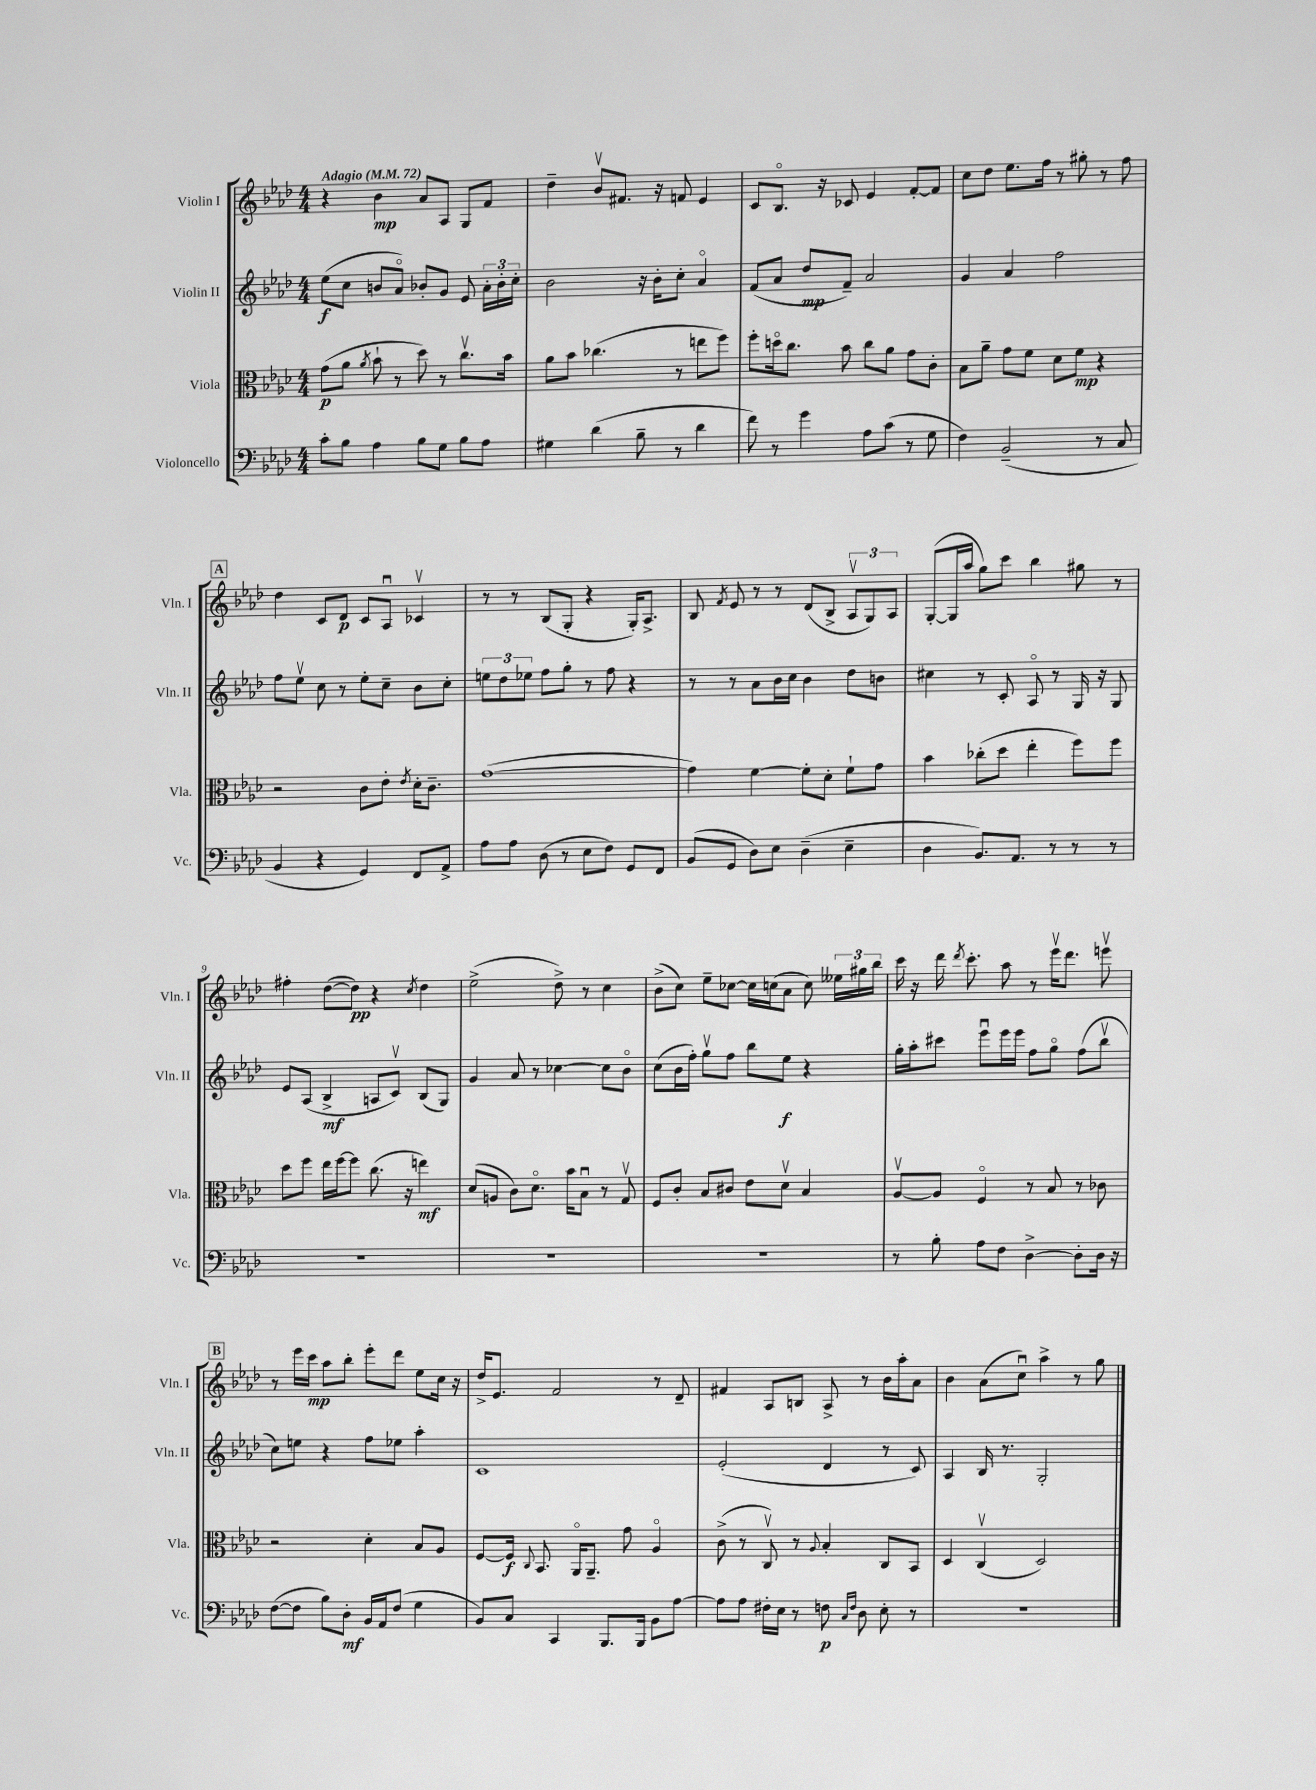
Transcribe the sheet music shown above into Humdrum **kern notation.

**kern	**dynam	**kern	**dynam	**kern	**dynam	**kern	**dynam
*part4	*part4	*part3	*part3	*part2	*part2	*part1	*part1
*staff4	*staff4	*staff3	*staff3	*staff2	*staff2	*staff1	*staff1
*I"Violoncello	*	*I"Viola	*	*I"Violin II	*	*I"Violin I	*
*I'Vc.	*	*I'Vla.	*	*I'Vln. II	*	*I'Vln. I	*
*clefF4	*	*clefC3	*	*clefG2	*	*clefG2	*
*k[b-e-a-d-]	*	*k[b-e-a-d-]	*	*k[b-e-a-d-]	*	*k[b-e-a-d-]	*
*M4/4	*	*M4/4	*	*M4/4	*	*M4/4	*
*MM72	*	*MM72	*	*MM72	*	*MM72	*
=1	=1	=1	=1	=1	=1	=1	=1
!	!	!	!	!	!	!LO:TX:a:B:t=Adagio	!
8c'\L	.	(8g\L	p	(8ee-\L	f	4r	.
8B-\J	.	8a-\J	.	8cc\J	.	.	.
.	.	8qa-/	.	.	.	.	.
4A-\	.	8b-`\	.	8bn/L	.	4b-\	mp
.	.	8r	.	8a-/J)	.	.	.
8B-\L	.	8dd-\)	.	8b-X'/L	.	8a-/L	.
8G\J	.	8r	.	8g/J	.	8A-/J	.
8B-\L	.	8.ccv\L	.	8e-/	.	8G/L	.
8A-\J	.	.	.	24a-'\LL	.	8f/J	.
.	.	.	.	24b-'\	.	.	.
.	.	16b-\Jk	.	.	.	.	.
.	.	.	.	24cc'\JJ	.	.	.
=2	=2	=2	=2	=2	=2	=2	=2
4G#X\	.	8a-\L	.	2b-\	.	4dd-~\	.
.	.	8b-\J	.	.	.	.	.
(4d-\	.	(4.cc-X\	.	.	.	8b-v/L	.
.	.	.	.	.	.	8.f#X/J	.
8B-~\	.	.	.	16r	.	.	.
.	.	.	.	16b-'\KL	.	16r	.
8r	.	8r	.	8cc'\J	.	8fn/	.
4d-\	.	8een\L	.	4a-/	.	4e-/	.
.	.	8ff\J)	.	.	.	.	.
=3	=3	=3	=3	=3	=3	=3	=3
8f\)	.	8ff'\L	.	(8f/L	.	8c/L	.
8r	.	16ddn\k	.	8a-/J	.	8.B-/J	.
.	.	8.cc\J	.	.	.	.	.
4g\	.	.	.	8dd-/L	mp	.	.
.	.	.	.	.	.	16r	.
.	.	8b-\	.	8f~/J)	.	8c-X/	.
8A-\L	.	8cc\L	.	2a-/	.	4e-/	.
(8c\J	.	8a-\J	.	.	.	.	.
8r	.	8g\L	.	.	.	[8f'/L	.
8G\	.	8c'\J	.	.	.	8f/J]	.
=4	=4	=4	=4	=4	=4	=4	=4
4F\)	.	8B-\L	.	4g/	.	8cc\L	.
.	.	8a-~\J	.	.	.	8dd-\J	.
(2BB-~/	.	8g\L	.	4a-/	.	8.ee-\L	.
.	.	8f\J	.	.	.	.	.
.	.	.	.	.	.	16ff\Jk	.
.	.	8d-\L	.	2ff\	.	8r	.
.	.	8f\J	mp	.	.	8gg#X'\	.
8r	.	4r	.	.	.	8r	.
8C/	.	.	.	.	.	8ff\	.
!!LO:LB:g=z
!!LO:REH:place=s1:t=A
=5	=5	=5	=5	=5	=5	=5	=5
4BB-/	.	2r	.	8ff\L	.	4dd-\	.
.	.	.	.	8ee-v\J	.	.	.
4r	.	.	.	8cc\	.	8c/L	.
.	.	.	.	8r	.	8d-/J	p
4GG/)	.	8c\L	.	8ee-'\L	.	8c/L	.
.	.	8e-'\J	.	8cc~\J	.	8A-u/J	.
.	.	8qe-/	.	.	.	.	.
8FF/L	.	16d-'\KL	.	8b-\L	.	4c-Xv/	.
.	.	8.c~\J	.	.	.	.	.
8AA-^/J	.	.	.	8cc'\J	.	.	.
=6	=6	=6	=6	=6	=6	=6	=6
8A-\L	.	([1g	.	12een\L	.	8r	.
.	.	.	.	12dd-\	.	.	.
8A-\J	.	.	.	.	.	8r	.
.	.	.	.	12ee-X\J	.	.	.
(8D-\	.	.	.	8ff\L	.	(8B-/L	.
8r	.	.	.	8gg'\J	.	8G'/J	.
8E-\L	.	.	.	8r	.	4r	.
8F\J)	.	.	.	8ff\	.	.	.
8GG/L	.	.	.	4r	.	16G'/KL)	.
.	.	.	.	.	.	8.A-^/J	.
8FF/J	.	.	.	.	.	.	.
=7	=7	=7	=7	=7	=7	=7	=7
(8BB-/L	.	4g\])	.	8r	.	8B-/	.
.	.	.	.	.	.	8qf/	.
8GG/J	.	.	.	8r	.	8e-/	.
8D-\L)	.	[4f\	.	8a-\L	.	8r	.
8E-\J	.	.	.	16b-\L	.	8r	.
.	.	.	.	16cc\JJ	.	.	.
(4D-~\	.	8f'\L]	.	4b-\	.	(8d-/L	.
.	.	8d-'\J	.	.	.	8B-^/J	.
4E-~\	.	8f`\L	.	8dd-\L	.	12A-v/L	.
.	.	.	.	.	.	12G/)	.
.	.	8g\J	.	8bn\J	.	.	.
.	.	.	.	.	.	12A-/J	.
=8	=8	=8	=8	=8	=8	=8	=8
4D-\	.	4b-\	.	4cc#X\	.	([8G'/L	.
.	.	.	.	.	.	16G/L]	.
.	.	.	.	.	.	16aa-/JJ	.
8.BB-/L)	.	(8cc-X'\L	.	8r	.	8gg\L)	.
.	.	8dd-\J	.	8c'/	.	8ccc\J	.
8.AA-/J	.	.	.	.	.	.	.
.	.	4ee-'\	.	8A-/	.	4bb-\	.
8r	.	.	.	8r	.	.	.
8r	.	8ff\L)	.	16G/	.	8gg#X\	.
.	.	.	.	16r	.	.	.
8r	.	8ff\J	.	8G/	.	8r	.
!!LO:LB:g=z
=9	=9	=9	=9	=9	=9	=9	=9
1r	.	8dd-\L	.	8e-/L	.	4ff#X'\	.
.	.	8ff\J	.	(8A-/J	.	.	.
.	.	16ee-\LL	.	4B-^/	mf	([8dd-\L	.
.	.	[16ff\J	.	.	.	.	.
.	.	8ff\J]	.	.	.	8dd-\J])	pp
.	.	(8.cc\	.	8An/L	.	4r	.
.	.	.	.	8cv/J)	.	.	.
.	.	16r	.	.	.	.	.
.	.	.	.	.	.	8qcc/	.
.	.	4een\)	mf	(8B-/L	.	4dd-\	.
.	.	.	.	8G/J)	.	.	.
=10	=10	=10	=10	=10	=10	=10	=10
1r	.	(8d-/L	.	4g/	.	(2ee-^\	.
.	.	8An/J	.	.	.	.	.
.	.	8c\L)	.	8a-/	.	.	.
.	.	8.d-\J	.	8r	.	.	.
.	.	.	.	[4cc-X\	.	8dd-^\)	.
.	.	16b-\KL	.	.	.	.	.
.	.	8B-u\J	.	.	.	8r	.
.	.	8r	.	8cc-\L]	.	4cc\	.
.	.	8Gv/	.	8b-\J	.	.	.
=11	=11	=11	=11	=11	=11	=11	=11
1r	.	8F/L	.	(8cc\L	.	(8b-^\L	.
.	.	8c'/J	.	16b-\L	.	8cc\J)	.
.	.	.	.	16ff'\JJ)	.	.	.
.	.	8B-/L	.	8ggv\L	.	8ee-~\L	.
.	.	8c#X/J	.	8ff\J	.	[8cc-X\J	.
.	.	8e-\L	.	8bb-\L	.	16cc-\LL]	.
.	.	.	.	.	.	(16ccn\J	.
.	.	8d-v\J	.	8ee-\J	f	8a-\J	.
.	.	4B-/	.	4r	.	8cc\)	.
.	.	.	.	.	.	24ee--X\LL	.
.	.	.	.	.	.	24gg#X\	.
.	.	.	.	.	.	24bb-\JJ	.
=12	=12	=12	=12	=12	=12	=12	=12
8r	.	[8A-v/L	.	16gg'\LL	.	16ccc\	.
.	.	.	.	16aa-'\J	.	16r	.
8B-'\	.	8A-/J]	.	8ccc#X\J	.	16ddd-\	.
.	.	.	.	.	.	8qddd-/	.
.	.	.	.	.	.	8.ccc'\	.
8A-\L	.	4F/	.	8eee-u\L	.	.	.
8F\J	.	.	.	16eee-\L	.	8aa-\	.
.	.	.	.	16eee-\JJ	.	.	.
[4D-^\	.	8r	.	8ff\L	.	8r	.
.	.	8B-/	.	8gg\J	.	16eee-v\KL	.
.	.	.	.	.	.	8.ddd-\J	.
8D-'\L]	.	8r	.	(8ff\L	.	.	.
16D-\Jk	.	8c-X\	.	8bb-v\J	.	8eeenv\	.
16r	.	.	.	.	.	.	.
!!LO:LB:g=z
!!LO:REH:place=s1:t=B
=13	=13	=13	=13	=13	=13	=13	=13
([8F\L	.	2r	.	8cc\L)	.	8r	.
8F\J]	.	.	.	8een\J	.	16eee-\LL	.
.	.	.	.	.	.	16ccc\JJ	mp
8B-\L)	.	.	.	4r	.	8aa-\L	.
8D-'\J	mf	.	.	.	.	8bb-'\J	.
16BB-/LL	.	4d-'\	.	8ff\L	.	8eee-'\L	.
16AA-/J	.	.	.	.	.	.	.
(8F/J	.	.	.	8ee-X\J	.	8ddd-\J	.
4G\	.	8B-/L	.	4aa-'\	.	8ee-\L	.
.	.	8A-/J	.	.	.	16cc\Jk	.
.	.	.	.	.	.	16r	.
=14	=14	=14	=14	=14	=14	=14	=14
8BB-/L)	.	[8F/L	.	1c	.	16dd-^/KL	.
.	.	.	.	.	.	8.e-/J	.
8C/J	.	16F/Jk]	f	.	.	.	.
.	.	8qqC/	.	.	.	.	.
.	.	8.BB-/	.	.	.	.	.
4CC/	.	.	.	.	.	2f/	.
.	.	16AA-/KL	.	.	.	.	.
.	.	8.AA-~/J	.	.	.	.	.
8.BBB-/L	.	.	.	.	.	.	.
.	.	8g\	.	.	.	.	.
16BBB-/Jk	.	.	.	.	.	.	.
8BB-\L	.	4A-/	.	.	.	8r	.
[8A-\J	.	.	.	.	.	8d-~/	.
=15	=15	=15	=15	=15	=15	=15	=15
8A-\L]	.	(8c^\	.	(2e-'/	.	4f#X/	.
8A-\J	.	8r	.	.	.	.	.
16F#X'\LL	.	8Cv/)	.	.	.	8A-/L	.
16E-\JJ	.	.	.	.	.	.	.
8r	.	8r	.	.	.	8Bn/J	.
.	.	8qqA-/	.	.	.	.	.
8Fn\	p	4B-'/	.	4d-/	.	8A-^/	.
16qqC/LL	.	.	.	.	.	.	.
16qqF/JJ	.	.	.	.	.	.	.
8D-\	.	.	.	.	.	8r	.
8E-'\	.	8C/L	.	8r	.	16b-\LL	.
.	.	.	.	.	.	16aa-'\J	.
8r	.	8BB-/J	.	8c/)	.	8a-\J	.
=16	=16	=16	=16	=16	=16	=16	=16
1r	.	4D-/	.	4A-/	.	4b-\	.
.	.	(4Cv/	.	16B-/	.	(8a-\L	.
.	.	.	.	8.r	.	.	.
.	.	.	.	.	.	8ccu\J)	.
.	.	2D-/)	.	2G'/	.	4aa-^\	.
.	.	.	.	.	.	8r	.
.	.	.	.	.	.	8gg\	.
==	==	==	==	==	==	==	==
*-	*-	*-	*-	*-	*-	*-	*-
